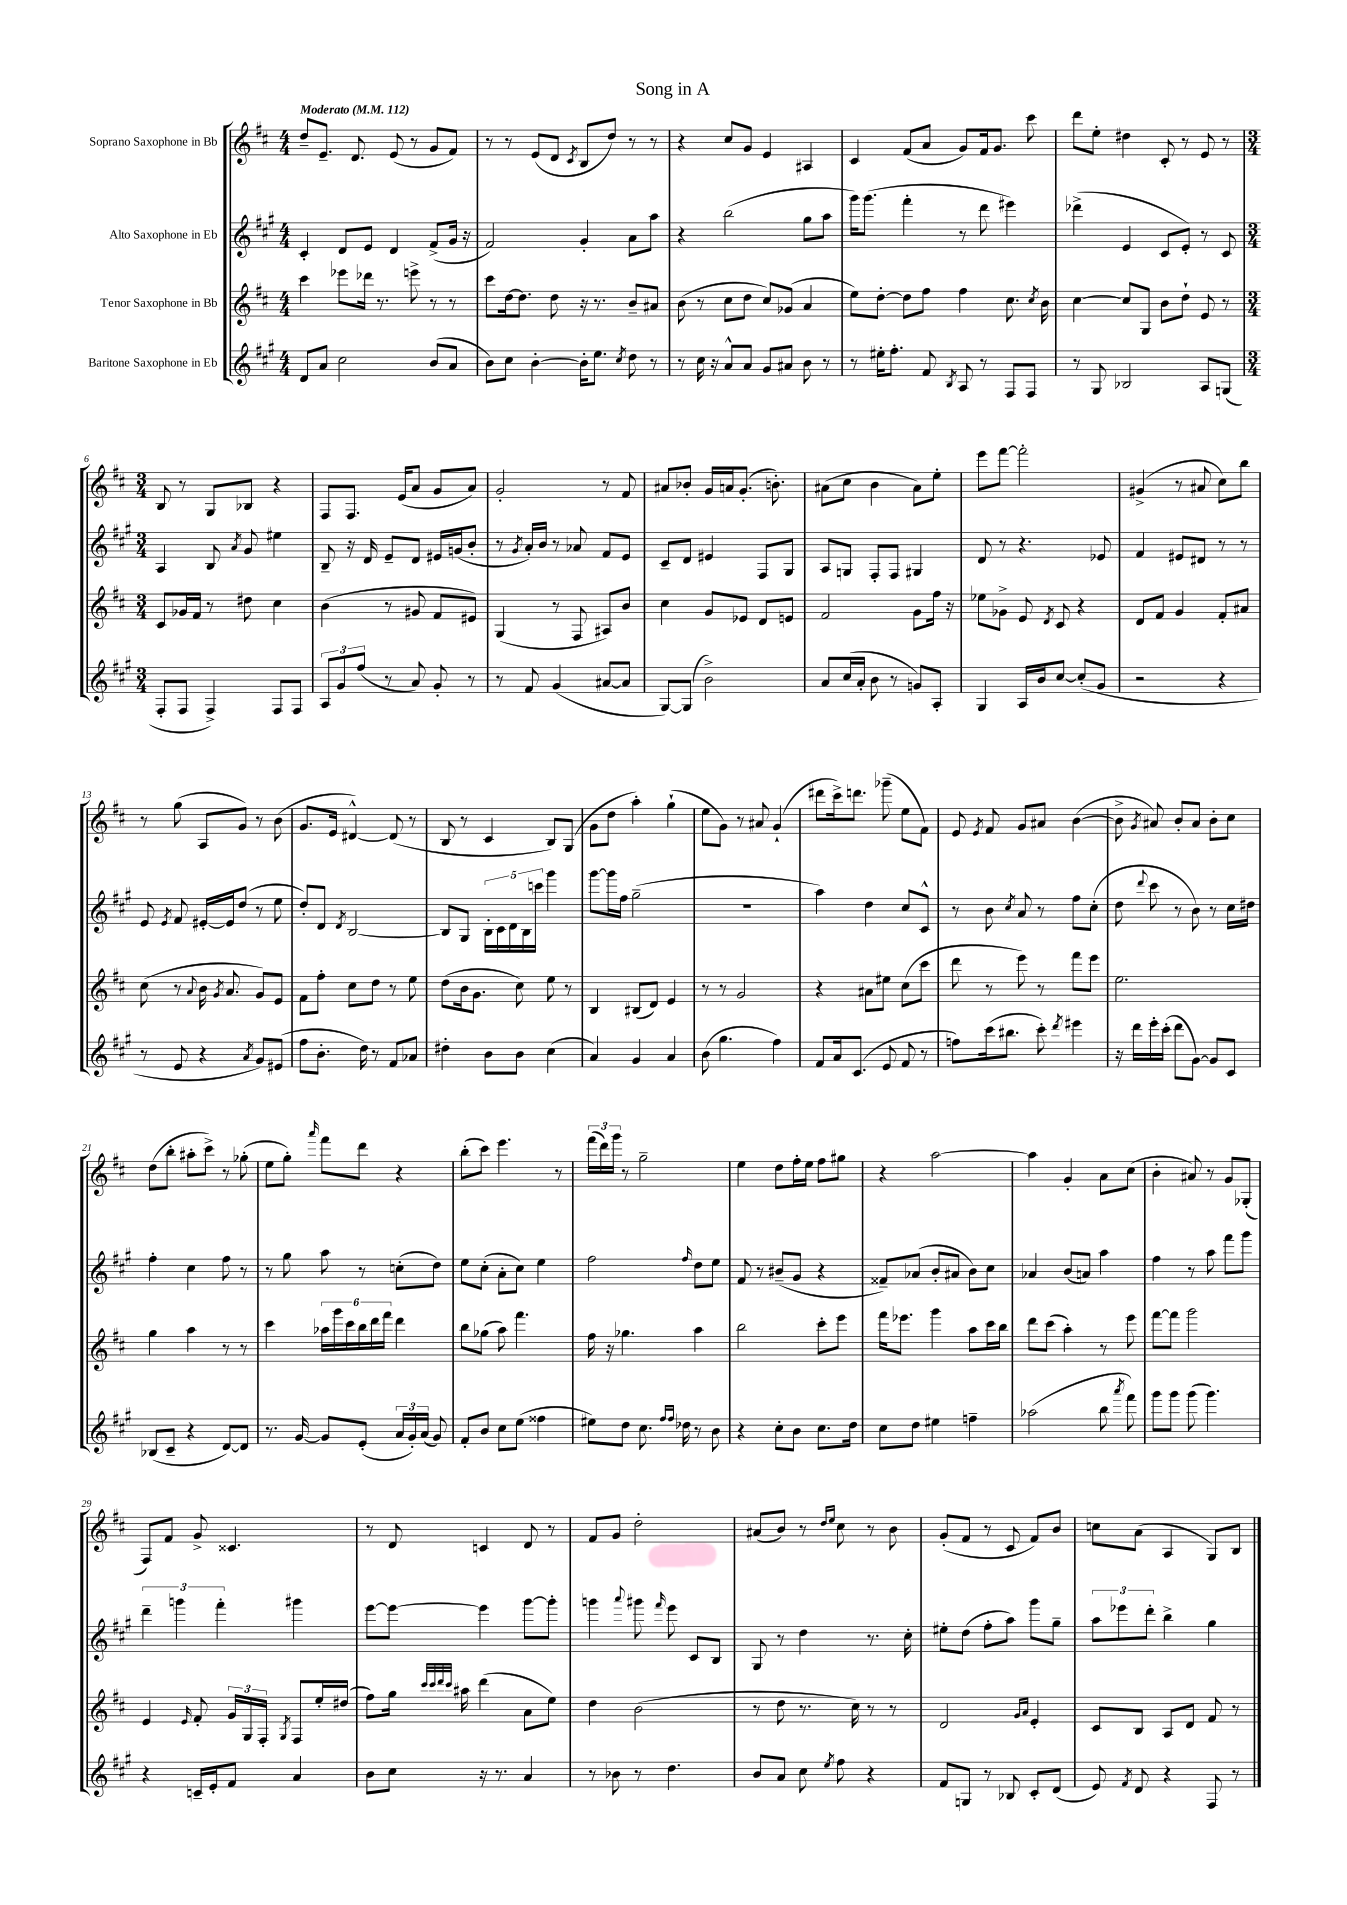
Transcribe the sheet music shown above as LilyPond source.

\header { title = "Song in A" }
<<
\new StaffGroup <<
\new Staff = "s0" \with { instrumentName = "Soprano Saxophone in Bb" } {
    \clef treble \key d \major \numericTimeSignature \time 4/4 \tempo "Moderato" 4 = 112
    \autoBeamOff d''8[-- e'8.]-- d'8. e'8( r8 g'8[ fis'8]) |
    r8 r8 e'8[( d'8] \acciaccatura { cis'8 } b8[ d''8]) r8 r8 |
    r4 cis''8[ g'8] e'4 ais4 |
    cis'4 fis'8[( a'8] g'8[) fis'16 g'8.] cis'''8 |
    d'''8[ e''8]-. dis''4 cis'8-. r8 e'8 r8 |
    \numericTimeSignature \time 3/4 b8 r8 g8[ bes8] r4 |
    fis8[ fis8.] e'16[( a'8] g'8[ a'8]) |
    g'2-. r8 fis'8 |
    ais'8[ bes'8]-. g'16[ a'16 g'8.]-.( b'8.-.) |
    ais'8[( cis''8] b'4 ais'8[) e''8]-. |
    e'''8[ fis'''8]~ fis'''2-. |
    gis'4->( r8 ais'8 cis''8[) b''8] |
    r8 g''8( a8[ g'8]) r8 b'8( |
    g'8.[ e'16] dis'4~-^) dis'8( r8 |
    b8 r8 cis'4 b8[) g8]( |
    g'8[ d''8] a''4-.) g''4-!( |
    e''8[ g'8]) r8 ais'8 g'4-!( |
    dis'''8[ cis'''16->) d'''8.] ges'''8--( e''8[ fis'8]) |
    e'8 \acciaccatura { e'8 } fis'8 g'8[ ais'8] b'4~( |
    b'8-> \acciaccatura { g'8 } ais'8) b'8[-. ais'8] b'8[-. cis''8] |
    d''8[( b''8]-. ais''8[-. cis'''8]->) r8 ges''8-.( |
    e''8[ g''8]-.) \grace { a'''16 } fis'''8[ d'''8] r4 |
    b''8[-.( cis'''8]) e'''4. r8 |
    \tuplet 3/2 { fis'''16[( d'''16) g'''16] } r8 g''2-- |
    e''4 d''8[ fis''16-. e''16] fis''8[ gis''8] |
    r4 a''2~ |
    a''4 g'4-. a'8[ cis''8]( |
    b'4-. ais'8) r8 g'8[ ges8]-.( |
    fis8[) fis'8] g'8-> cisis'4. |
    r8 d'8 c'4 d'8 r8 |
    fis'8[ g'8] d''2-. |
    ais'8[( b'8]) r8 \grace { d''16[ e''16] } cis''8 r8 b'8 |
    g'8[-.( fis'8] r8 cis'8 fis'8[) b'8] |
    c''8[ a'8]( a4 g8[) b8] \bar "|." |
}
\new Staff = "s1" \with { instrumentName = "Alto Saxophone in Eb" } {
    \clef treble \key a \major \numericTimeSignature \time 4/4
    \autoBeamOff cis'4-. d'8[ e'8] d'4 fis'8[->( gis'16] r16 |
    fis'2) gis'4-. a'8[ a''8] |
    r4 b''2( gis''8[ a''8] |
    gis'''16[) gis'''8.]( fis'''4-. r8 d'''8 eis'''4) |
    des'''4->( e'4 cis'8[ e'8]-.) r8 cis'8 |
    \numericTimeSignature \time 3/4 a4 b8 \acciaccatura { a'8 } gis'8 eis''4 |
    b8-- r16 d'16 e'8[-- d'8] eis'16[ g'16( b'8]-. |
    r8 \acciaccatura { gis'8 } a'16[-.) b'16] r8 aes'8 fis'8[ e'8] |
    cis'8[-- d'8] eis'4 fis8[ gis8] |
    a8[ g8] fis8[-. fis8] gis4 |
    d'8 r8 r4. ees'8 |
    fis'4 eis'8[ dis'8] r8 r8 |
    e'8 \acciaccatura { e'8 } fis'8 eis'16[~-. eis'16 d''8]( r8 e''8 |
    d''8[-.) d'8] \acciaccatura { d'8 } b2~ |
    b8[ gis8] \tuplet 5/4 { b16[-. cis'16 d'16 b16 c'''16] } gis'''4 |
    gis'''8[~ gis'''16 fis''16] gis''2--( |
    R2. |
    a''4) d''4 cis''8[ cis'8]-^ |
    r8 b'8 \acciaccatura { cis''8 } a'8 r8 fis''8[ cis''8]-.( |
    d''8 \appoggiatura { d'''8 } cis'''8 r8 b'8) r8 cis''16[ dis''16] |
    fis''4-. cis''4 fis''8 r8 |
    r8 gis''8 a''8 r8 c''8[-.( d''8]) |
    e''8[ cis''8]-.( a'8[-. cis''8]) e''4 |
    fis''2 \grace { fis''16 } d''8[ e''8] |
    fis'8 r8 bis'8[--( gis'8] r4 |
    fisis'8[--) aes'8]( b'8[-. ais'8] b'8[) cis''8] |
    aes'4 b'8[( a'8]) a''4 |
    fis''4 r8 a''8 fis'''8[ gis'''8] |
    \tuplet 3/2 { d'''4-- g'''4 fis'''4-. } gis'''4 |
    e'''8[~ e'''8]~ e'''4 gis'''8[~ gis'''8]-. |
    g'''4 \appoggiatura { a'''8 } gis'''8 \grace { fis'''16 } e'''8 cis'8[ b8] |
    gis8 r8 d''4 r8. cis''16-. |
    eis''8[-. d''8]( fis''8[-. a''8]) gis'''8[ gis''8]-- |
    \tuplet 3/2 { a''8[ ees'''8 d'''8]-. } b''4-> gis''4 \bar "|." |
}
\new Staff = "s2" \with { instrumentName = "Tenor Saxophone in Bb" } {
    \clef treble \key d \major \numericTimeSignature \time 4/4
    \autoBeamOff cis'''4 ees'''8[ des'''16] r8. e'''8-> r8 r8 |
    cis'''8[ d''16~ d''8.] d''8 r16 r8. b'8[-- ais'8] |
    b'8( r8 cis''8[ d''8] cis''8[) ges'8]( a'4 |
    e''8[) d''8]~-. d''8[ fis''8] fis''4 cis''8. \acciaccatura { cis''8 } b'16 |
    cis''4~ cis''8[ g8] b'8[ d''8]-! e'8 r8 |
    \numericTimeSignature \time 3/4 cis'8[ ges'16 fis'16] r8 dis''8 cis''4 |
    b'4( r8 gis'8 fis'8[ eis'8]) |
    g4( r8 fis8 ais8[) b'8] |
    cis''4 g'8[ ees'8] d'8[ e'8] |
    fis'2 g'8[ fis''16] r16 |
    ees''8[ ges'8]-> e'8 \acciaccatura { d'8 } cis'8 r4 |
    d'8[ fis'8] g'4 fis'8[-. ais'8] |
    cis''8( r8 \appoggiatura { a'8 } b'16 \acciaccatura { g'8 } a'8. g'8[) e'8] |
    fis'8[ fis''8]-. cis''8[ d''8] r8 e''8 |
    d''8[( b'16 g'8.] cis''8) e''8 r8 |
    b4 bis8[( d'8]) e'4 |
    r8 r8 g'2 |
    r4 ais'8[ eis''8] cis''8[( cis'''8] |
    d'''8 r8 e'''8) r8 fis'''8[ e'''8] |
    e''2. |
    g''4 a''4 r8 r8 |
    cis'''4 \tuplet 6/4 { aes''16[ g'''16 cis'''16 b''16 d'''16 fis'''16] } d'''4 |
    b''8[ ges''8]( a''8) fis'''4. |
    fis''16 r16 ges''4. a''4 |
    b''2 cis'''8[-. e'''8] |
    fis'''16[ ees'''8.] g'''4 a''8[ cis'''16 b''16] |
    d'''8[ cis'''8]( a''4-.) r8 e'''8 |
    fis'''8[~ fis'''8] g'''2 |
    e'4 \grace { e'16 } fis'8-. \tuplet 3/2 { g'16[ g16 fis16]-. } \acciaccatura { g8 } fis8[ e''16-. dis''16]( |
    fis''8[) g''16] \grace { cis'''32[ cis'''32 d'''32 cis'''32] } ais''16 d'''4( a'8[ e''8]) |
    d''4 b'2( |
    r8 d''8 r8. cis''16) r8 r8 |
    d'2 \grace { g'16[ a'16] } e'4-. |
    cis'8[ b8] a8[ d'8] fis'8 r8 \bar "|." |
}
\new Staff = "s3" \with { instrumentName = "Baritone Saxophone in Eb" } {
    \clef treble \key a \major \numericTimeSignature \time 4/4
    \autoBeamOff d'8[ a'8] cis''2 b'8[( a'8] |
    b'8[) cis''8] b'4~-. b'16[-. e''8.] \acciaccatura { cis''8 } d''8 r8 |
    r8 cis''16 r16 a'8[-^ a'8] gis'8[ ais'8] b'8 r8 |
    r8 eis''16[-. fis''8.]-. fis'8 \acciaccatura { b8 } a8 r8 fis8[ fis8] |
    r8 gis8 bes2 a8[ g8]( |
    \numericTimeSignature \time 3/4 fis8[-. fis8] fis4->) fis8[ fis8] |
    \tuplet 3/2 { a8[ gis'8 fis''8]( } r8 a'8) gis'8-. r8 |
    r8 fis'8 gis'4( ais'8[~ ais'8] |
    gis8[~) gis8]( b'2->) |
    a'8[ cis''16( a'16]-. b'8 r8 g'8[) a8]-. |
    gis4 a16[ b'16 cis''8]~ cis''8[-.( gis'8] |
    r2 r4 |
    r8 e'8 r4 \acciaccatura { a'8 } gis'8[) eis'8]( |
    fis''8[ b'8.]-. d''16) r8 fis'8[ aes'8] |
    dis''4-. b'8[ b'8] cis''4( |
    a'4) gis'4 a'4 |
    b'8( gis''4. fis''4) |
    fis'8[ a'16 cis'8.]( e'8 fis'8 r8 |
    f''8[) cis'''16( bis''8.] cis'''8-.) \acciaccatura { d'''8 } eis'''4 |
    r16 d'''16[ e'''16-. cis'''16]-.( d'''8[ gis'8]~) gis'8[ cis'8] |
    bes8[( cis'8]-- r4 d'8[~) d'8] |
    r8. gis'16~ gis'8[ e'8]-.( \tuplet 3/2 { a'16[ gis'16-.) a'16]( } gis'8) |
    fis'8[-. b'8] cis''8[ e''8]( fisis''4 |
    eis''8[) d''8] cis''8. \grace { fis''16[ fis''16] } des''16 r8 b'8 |
    r4 cis''8[-. b'8] cis''8.[ d''16] |
    cis''8[ d''8] eis''4 f''4-- |
    aes''2( b''8 \acciaccatura { a'''8 } fis'''8) |
    gis'''8[ gis'''8] gis'''8( gis'''4.) |
    r4 c'16[-- e'16-. fis'8] a'4 |
    b'8[ cis''8] r16 r8. a'4 |
    r8 bes'8 r8 d''4. |
    b'8[ a'8] cis''8 \acciaccatura { e''8 } fis''8 r4 |
    fis'8[ g8] r8 bes8 cis'8[-. d'8]( |
    e'8) \acciaccatura { fis'8 } d'8 r4 fis8 r8 \bar "|." |
}
>>
>>
